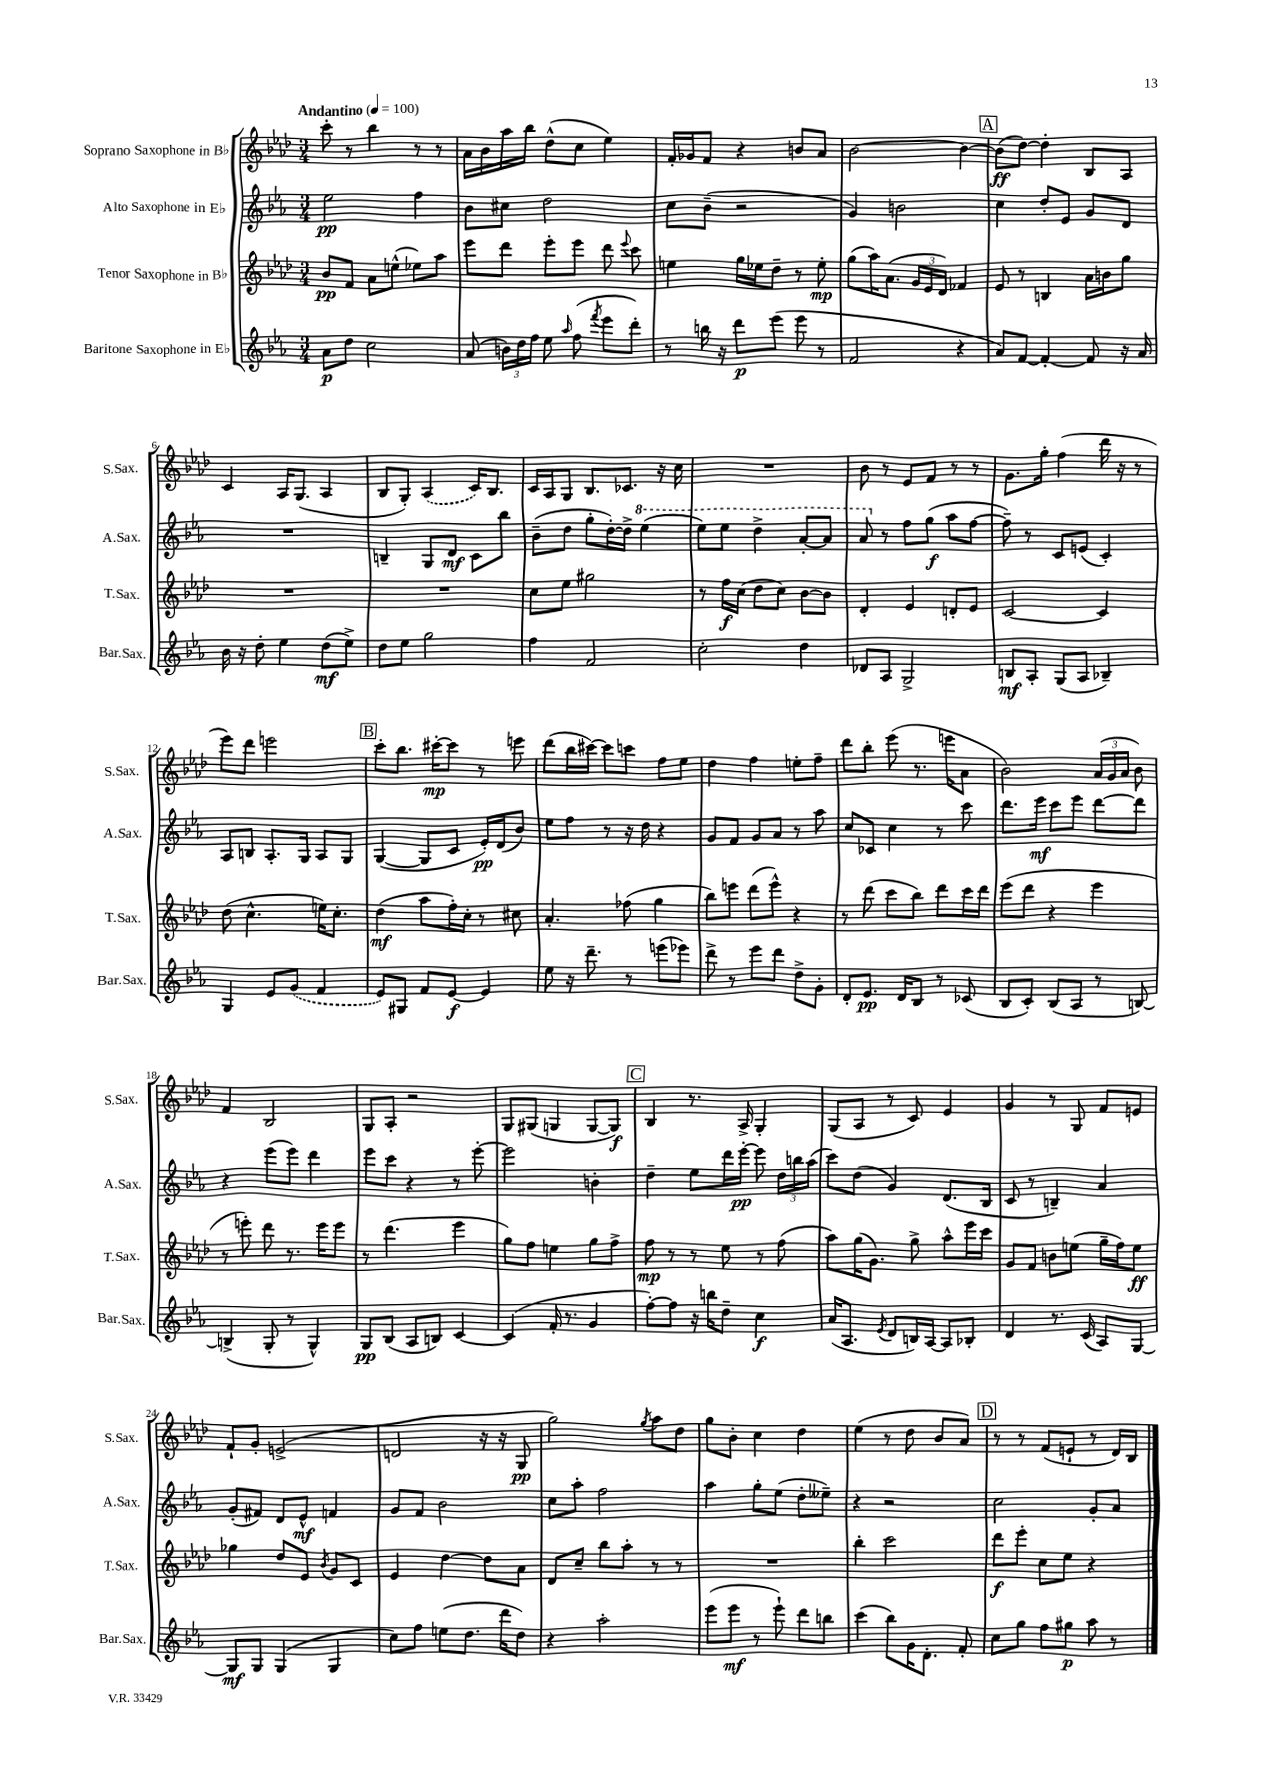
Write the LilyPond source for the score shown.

<<
\new StaffGroup <<
\new Staff = "s0" \with { instrumentName = "Soprano Saxophone in Bb" shortInstrumentName = "S.Sax." } {
    \clef treble \key aes \major \numericTimeSignature \time 3/4 \tempo "Andantino" 4 = 100
    \autoBeamOff c'''8-. r8 bes''4 r8 r8 |
    aes'16[ bes'16 aes''16 bes''16] des''8[-^( c''8] ees''4) |
    f'16[-. ges'16 f'8] r4 b'8[ aes'8] |
    bes'2~ bes'4~ |
    \mark \markup { \box "A" } bes'8[\ff( des''8]~) des''4-. bes8[ aes8] |
    c'4 aes16[ g8.]( aes4 |
    bes8[ g8]-.) \once \slurDashed aes4( c'16[) bes8.] |
    c'16[ aes16 g8] bes8.[ ces'8.] r16 c''16 |
    R2. |
    bes'8 r8 ees'8[ f'8] r8 r8 |
    g'8.[ g''16]-. f''4( des'''16 r16 r8 |
    ees'''8[) des'''8] e'''2 |
    \mark \markup { \box "B" } c'''8[-. bes''8.] cis'''16[~-.\mp cis'''8] r8 e'''8 |
    des'''8[( bes''16 cis'''16]~) cis'''8[ c'''8] f''8[ ees''8] |
    des''4 f''4 e''8[-. f''8]-- |
    des'''8[ bes''8]-. ees'''8( r8. e'''16[ aes'8] |
    bes'2) \tuplet 3/2 { aes'16[( g'16 aes'16] } bes'8) |
    f'4 bes2 |
    g8[ aes8]-. r2 |
    g8[ gis8]( g4 g8[~ g8]\f) |
    \mark \markup { \box "C" } bes4 r8. aes16-> g4-. |
    g8[( aes8] r8 c'8) ees'4 |
    g'4 r8 g8 f'8[ e'8] |
    f'8[-! g'8]-. e'2->( |
    d'2 r16 r16 g8\pp |
    g''2) \acciaccatura { g''8 } aes''8[ des''8] |
    g''8[ bes'8]-. c''4 des''4 |
    ees''4( r8 des''8 bes'8[ aes'8]) |
    \mark \markup { \box "D" } r8 r8 f'8[( e'8]-! r8 des'16[) bes16] \bar "|." |
}
\new Staff = "s1" \with { instrumentName = "Alto Saxophone in Eb" shortInstrumentName = "A.Sax." } {
    \clef treble \key ees \major \numericTimeSignature \time 3/4
    \autoBeamOff ees''2\pp f''4 |
    bes'8[ cis''8] d''2 |
    c''8[ bes'8]--( r2 |
    g'4) b'2 |
    \mark \markup { \box "A" } c''4 d''8[-. ees'8] g'8[ d'8] |
    R2. |
    b4-- g8[ d'8]\mf c'8[ bes''8] |
    bes'8[--( d''8] g''8[-. d''16~-.) d''16]-> \ottava #1 ees'''4( |
    ees'''8[) ees'''8] d'''4-> aes''8[~-. aes''8] |
    aes''8 \ottava #0 r8 f''8[ g''8]\f( aes''8[ f''8]~ |
    f''8--) r8 c'8[ e'8]( c'4-.) |
    aes8[ b8] aes8.[-. g16] aes8[ g8] |
    \mark \markup { \box "B" } g4~( g8[ c'8] ees'16[-.\pp) d'16( bes'8]) |
    ees''8[ f''8] r8 r16 d''16 r4 |
    g'8[ f'8] g'8[ aes'8] r8 aes''8 |
    c''8[ ces'8] c''4 r8 c'''8 |
    d'''8.[ ees'''16]\mf c'''8[ ees'''8] d'''8[~ d'''8] |
    r4 ees'''8[( ees'''8]) d'''4 |
    ees'''8[ c'''8] r4 r8 ees'''8~-. |
    ees'''2 b'4-. |
    \mark \markup { \box "C" } d''4-- ees''8[ d'''16 ees'''16]~-.\pp ees'''8 \tuplet 3/2 { d''16[ b''16 aes''16]( } |
    c'''8[) d''8]( g'4) d'8.[( bes16] |
    c'8 r8 b4--) aes'4 |
    g'8[-.( fis'8]) d'8[ ees'8]-^\mf f'4 |
    g'8[ f'8] bes'2 |
    c''8[ aes''8]-. f''2 |
    aes''4 g''8[-. ees''8]( d''8[-. eeses''8]--) |
    r4 r2 |
    \mark \markup { \box "D" } c''2 g'8[-. aes'8] \bar "|." |
}
\new Staff = "s2" \with { instrumentName = "Tenor Saxophone in Bb" shortInstrumentName = "T.Sax." } {
    \clef treble \key aes \major \numericTimeSignature \time 3/4
    \autoBeamOff bes'8[\pp f'8] aes'8[ e''8]-^( ees''8[) aes''8] |
    ees'''8[ des'''8] ees'''8[-. ees'''8] des'''8 \appoggiatura { ees'''8 } c'''8 |
    e''4 g''16[ ees''16 des''8]-- r8 ees''8-.\mp |
    g''8[( aes''16) aes'8.]( \tuplet 3/2 { g'16[ ees'16 des'16]) } fes'4 |
    \mark \markup { \box "A" } ees'8 r8 b4 aes'16[ b'16 g''8] |
    R2. |
    R2. |
    c''8[ ees''8] gis''2 |
    r8 f''16[\f c''16]( des''8[ c''8]) bes'8[~ bes'8] |
    des'4-. ees'4 d'8[-. ees'8] |
    c'2~ c'4 |
    des''8( c''4.-^ e''16[) c''8.]-. |
    \mark \markup { \box "B" } des''4\mf( aes''8[ f''16-.) c''16]-. r8 cis''8 |
    aes'4.-. fes''8( g''4 |
    bes''8[) e'''8] des'''8[( e'''8]-^) r4 |
    r8 des'''8( c'''8[ bes''8]) des'''8[ c'''16 des'''16] |
    ees'''8[( des'''8] r4 ees'''4 |
    r8 e'''8-.) des'''8 r8. e'''16[ e'''8] |
    r8 des'''4.( ees'''4 |
    g''8[) f''8] e''4 g''8[ f''8]-> |
    \mark \markup { \box "C" } f''8\mp r8 r8 ees''8 r8 f''8( |
    aes''8[) g''16( g'8.]) g''8-> aes''8[-^ ees'''16 c'''16] |
    g'8[ f'8] b'8[ e''8]( g''16[-- f''16) e''8]\ff |
    ges''4 des''8[ ees'8] \acciaccatura { bes'8 } g'8[ c'8] |
    ees'4 des''4~ des''8[ aes'8] |
    des'8[ c''8]-- bes''8[ aes''8]-. r8 r8 |
    R2. |
    bes''4-. c'''2 |
    \mark \markup { \box "D" } des'''8[\f ees'''8]-. c''8[ ees''8] r4 \bar "|." |
}
\new Staff = "s3" \with { instrumentName = "Baritone Saxophone in Eb" shortInstrumentName = "Bar.Sax." } {
    \clef treble \key ees \major \numericTimeSignature \time 3/4
    \autoBeamOff aes'8[\p d''8] c''2 |
    aes'8( \tuplet 3/2 { b'16[) d''16 f''16] } ees''8 \grace { aes''16 } f''8( \acciaccatura { f'''8 } ees'''8[ d'''8]-.) |
    r8 b''16 r16 d'''8[\p ees'''8]( ees'''8 r8 |
    f'2 r4 |
    \mark \markup { \box "A" } aes'8[) f'8]~ f'4~-. f'8 r16 aes'16 |
    bes'16 r16 d''8-. ees''4 d''8[\mf( ees''8]->) |
    d''8[ ees''8] g''2 |
    f''4 f'2 |
    c''2-. d''4 |
    des'8[ aes8] g2-> |
    b8[\mf aes8]-. g8[( aes8] bes4--) |
    g4 ees'8[ \once \slurDashed g'8]( f'4 |
    \mark \markup { \box "B" } ees'8[) gis8] f'8[ ees'8]~\f ees'4 |
    ees''8 r16 d'''8.-- r8 e'''8[( ees'''8]) |
    d'''8-> r8 ees'''8[ d'''8] d''8[-> g'8]-. |
    d'8[-. ees'8.]\pp d'16[ bes8] r8 ces'8( |
    bes8[ c'8]-.) bes8[( aes8] r8 b8~) |
    b4->( g8-. r8 g4-^) |
    g8[\pp bes8]( aes8[ b8]) c'4~ |
    c'4( f'16-. r8. g'4 |
    \mark \markup { \box "C" } f''8[~-.) f''8] r16 b''16[ d''8]-- c''4\f |
    aes'16[( aes8.] \acciaccatura { ees'8 } d'8[ b16) aes16]~ aes8[ bes8]-. |
    d'4 r8. c'16( aes8[) g8]~ |
    g8[\mf g8] g4( g4 |
    c''8[) f''8] e''8[( d''8.] d'''16[ d''8]) |
    r4 aes''2-. |
    ees'''8[( ees'''8]\mf r8 ees'''8-!) d'''8[ b''8] |
    c'''4( bes''8[) g'16 d'8.]-. f'8-. |
    \mark \markup { \box "D" } c''8[ g''8] f''8[ gis''8]\p aes''8 r8 \bar "|." |
}
>>
>>
